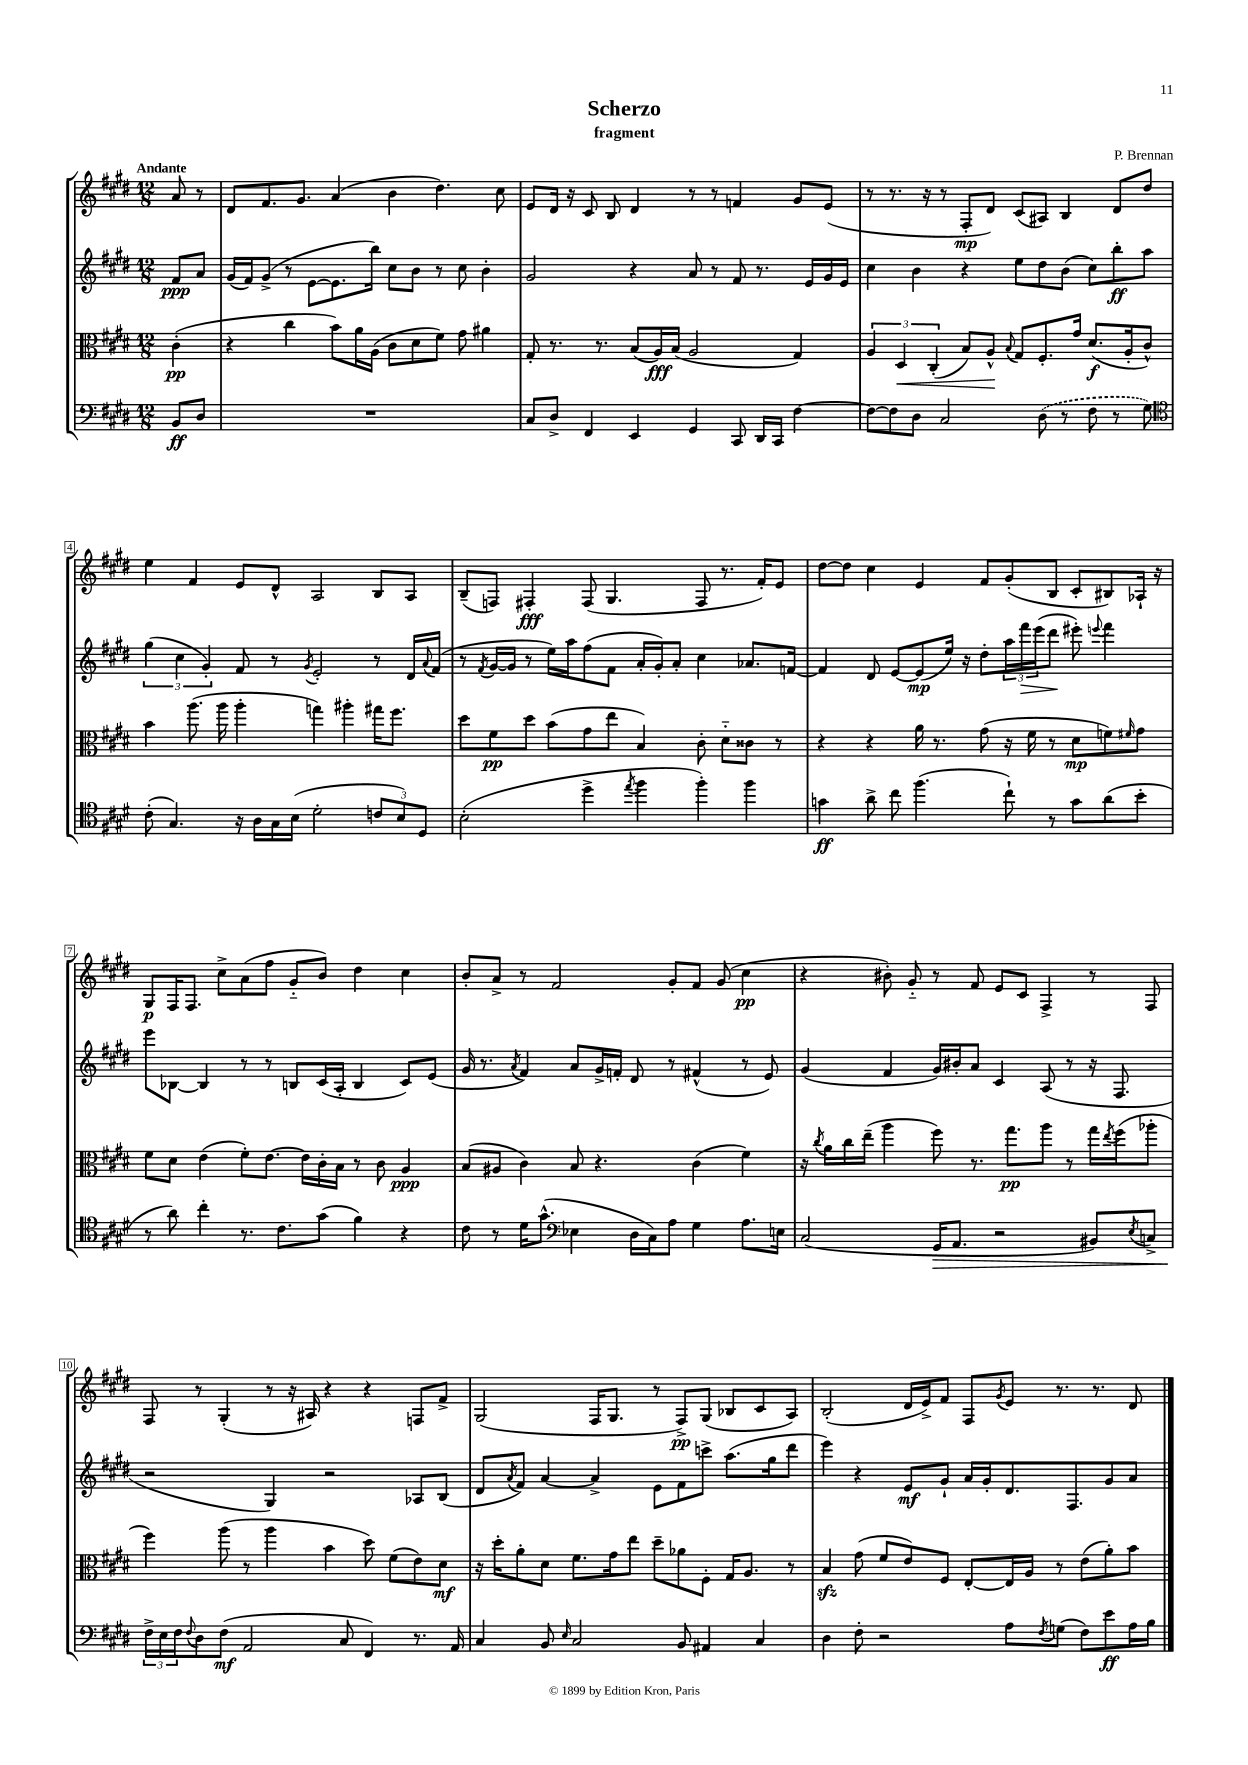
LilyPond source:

\header { title = "Scherzo" composer = "P. Brennan" subtitle = "fragment" }
<<
\new StaffGroup <<
\new Staff = "s0" {
    \clef treble \key e \major \numericTimeSignature \time 12/8 \partial 4 \tempo "Andante"
    a'8 r8 |
    dis'8 fis'8. gis'8. a'4( b'4 dis''4.) cis''8 |
    e'8 dis'16 r16 cis'8 b8 dis'4 r8 r8 f'4 gis'8 e'8( |
    r8 r8. r16 r8 fis8-.\mp dis'8) cis'8( ais8) b4 dis'8 dis''8 |
    e''4 fis'4 e'8 dis'8-^ a2 b8 a8 |
    b8--( f8) fis4-.\fff fis8( gis4. fis8 r8. fis'16-.) e'8 |
    dis''8~ dis''8 cis''4 e'4 fis'8 gis'8-.( b8 cis'8-. bis8) aes16-! r16 |
    gis8\p fis16 fis8. cis''8-> a'8( fis''8 gis'8-_ b'8) dis''4 cis''4 |
    b'8-. a'8-> r8 fis'2 gis'8-. fis'8 gis'8( cis''4\pp |
    r4 bis'8-.) gis'8-_ r8 fis'8 e'8 cis'8 fis4-> r8 fis8 |
    fis8 r8 gis4-.( r8 r16 ais16) r4 r4 f8 fis'8-> |
    gis2( fis16 gis8. r8 fis8->\pp) gis8( bes8 cis'8 a8) |
    b2-.( dis'16 e'16->) fis'8 fis8 \acciaccatura { gis'8 } e'8 r8. r8. dis'8 \bar "|." |
}
\new Staff = "s1" {
    \clef treble \key e \major \numericTimeSignature \time 12/8 \partial 4
    fis'8\ppp a'8 |
    gis'16( fis'16) gis'8->( r8 e'8~ e'8. b''16) cis''8 b'8 r8 cis''8 b'4-. |
    gis'2 r4 a'8 r8 fis'8 r8. e'16 gis'16 e'16 |
    cis''4 b'4 r4 e''8 dis''8 b'8( cis''8) b''8-.\ff a''8 |
    \tuplet 3/2 { gis''4( cis''4 gis'4-.) } fis'8 r8 \acciaccatura { gis'8 } e'2-. r8 dis'16 \appoggiatura { a'8 } fis'16( |
    r8 \acciaccatura { fis'8 } gis'16~ gis'16 r8 e''16) a''16 fis''8( fis'8 a'16-. gis'16-.) a'8-. cis''4 aes'8. f'16~ |
    f'4 dis'8 e'8~ e'8\mp( e''16) r16 dis''8-. \tuplet 3/2 { a''16 fis'''16\> e'''16( } dis'''8\! eis'''8-.) \appoggiatura { e'''8 } fis'''4 |
    e'''8 bes8~ bes4 r8 r8 b8 cis'16( a16-. b4 cis'8) e'8( |
    gis'16 r8. \acciaccatura { a'8 } fis'4) a'8 gis'16-> f'16-. dis'8 r8 fis'4-^( r8 e'8) |
    gis'4( fis'4 gis'16) bis'16-. a'8 cis'4 a8( r8 r16 fis8. |
    r2 gis4) r2 aes8 b8( |
    dis'8 \acciaccatura { a'8 } fis'8) a'4~ a'4-> e'8 fis'8 c'''8-> a''8.( gis''16 dis'''8 |
    e'''4) r4 e'8\mf gis'8-! a'16 gis'16-. dis'8. fis8. gis'8 a'8 \bar "|." |
}
\new Staff = "s2" {
    \clef alto \key e \major \numericTimeSignature \time 12/8 \partial 4
    cis'4-.\pp( |
    r4 cis''4 b'8) a'16 a16( cis'8 dis'8 fis'8) gis'8 ais'4 |
    gis8-. r8. r8. b8( a16\fff) b16( a2 gis4) |
    \tuplet 3/2 { a4 dis4\< cis4-.( } b8) a8-^\! \appoggiatura { b8 } gis8 fis8.-. gis'16 dis'8.\f( a16-. cis'8-^) |
    b'4 a''8.( a''16 a''4-. g''4) ais''4-. gis''16 fis''8. |
    dis''8 fis'8\pp dis''8 b'8( gis'8 e''8 b4) cis'8-. dis'8-_ cisis'8 r8 |
    r4 r4 a'16 r8. gis'8( r16 fis'16 r8 dis'8\mp f'8) \grace { fis'16 } gis'8 |
    fis'8 dis'8 e'4( fis'8-.) e'8.~ e'16 cis'16-. b16 r8 cis'8 a4\ppp |
    b8( ais8 cis'4) b8 r4. cis'4( fis'4) |
    r16 \acciaccatura { cis''8 } a'16 cis''16 e''16--( a''4 fis''8) r8. gis''8.\pp a''8 r8 gis''16 \acciaccatura { e''8 } fis''16( aes''8-. |
    fis''4) a''8( r8 a''4 b'4 dis''8) fis'8( e'8) dis'8\mf |
    r16 dis''16-. a'8-. dis'8 fis'8. gis'16 e''8 dis''8-- aes'8 fis8-. gis16 a8. r8 |
    b4\sfz gis'8( fis'8 e'8) fis8 e8~-. e16 a16 r8 e'8( a'8-.) b'8 \bar "|." |
}
\new Staff = "s3" {
    \clef bass \key e \major \numericTimeSignature \time 12/8 \partial 4
    b,8\ff dis8 |
    R1. |
    cis8 dis8-> fis,4 e,4 gis,4 cis,8 dis,16 cis,16 fis4~ |
    fis8~ fis8 dis8 cis2 \once \slurDashed dis8( r8 fis8 r8 gis8) |
    \clef tenor cis'8-.( gis4.) r16 a16 gis16 b16( dis'2-. \tuplet 3/2 { c'8 b8) dis8 } |
    b2-.( dis''4-> \acciaccatura { e''8 } fis''4 fis''4-.) fis''4 |
    g'4\ff a'8-> cis''8 fis''4.( cis''8-!) r8 g'8 a'8( b'8-. |
    r8 a'8) cis''4-. r8. cis'8. gis'8( fis'4) r4 |
    cis'8 r8 dis'16 gis'8.-^( \clef bass ees4 dis16 cis16) a8 gis4 a8. e16 |
    cis2( gis,16\> a,8. r2 bis,8) \acciaccatura { e8 } c8-> |
    \tuplet 3/2 { fis16->\! e16 fis16 } \appoggiatura { fis8 } dis8 fis8\mf( a,2 cis8 fis,4) r8. a,16 |
    cis4 b,8 \grace { e16 } cis2 b,8 ais,4 cis4 |
    dis4 fis8-. r2 a8 \acciaccatura { fis8 } g8( fis8) e'8\ff a16 b16 \bar "|." |
}
>>
>>
\layout { \context { \Score \override BarNumber.stencil = #(make-stencil-boxer 0.1 0.3 ly:text-interface::print) } }
